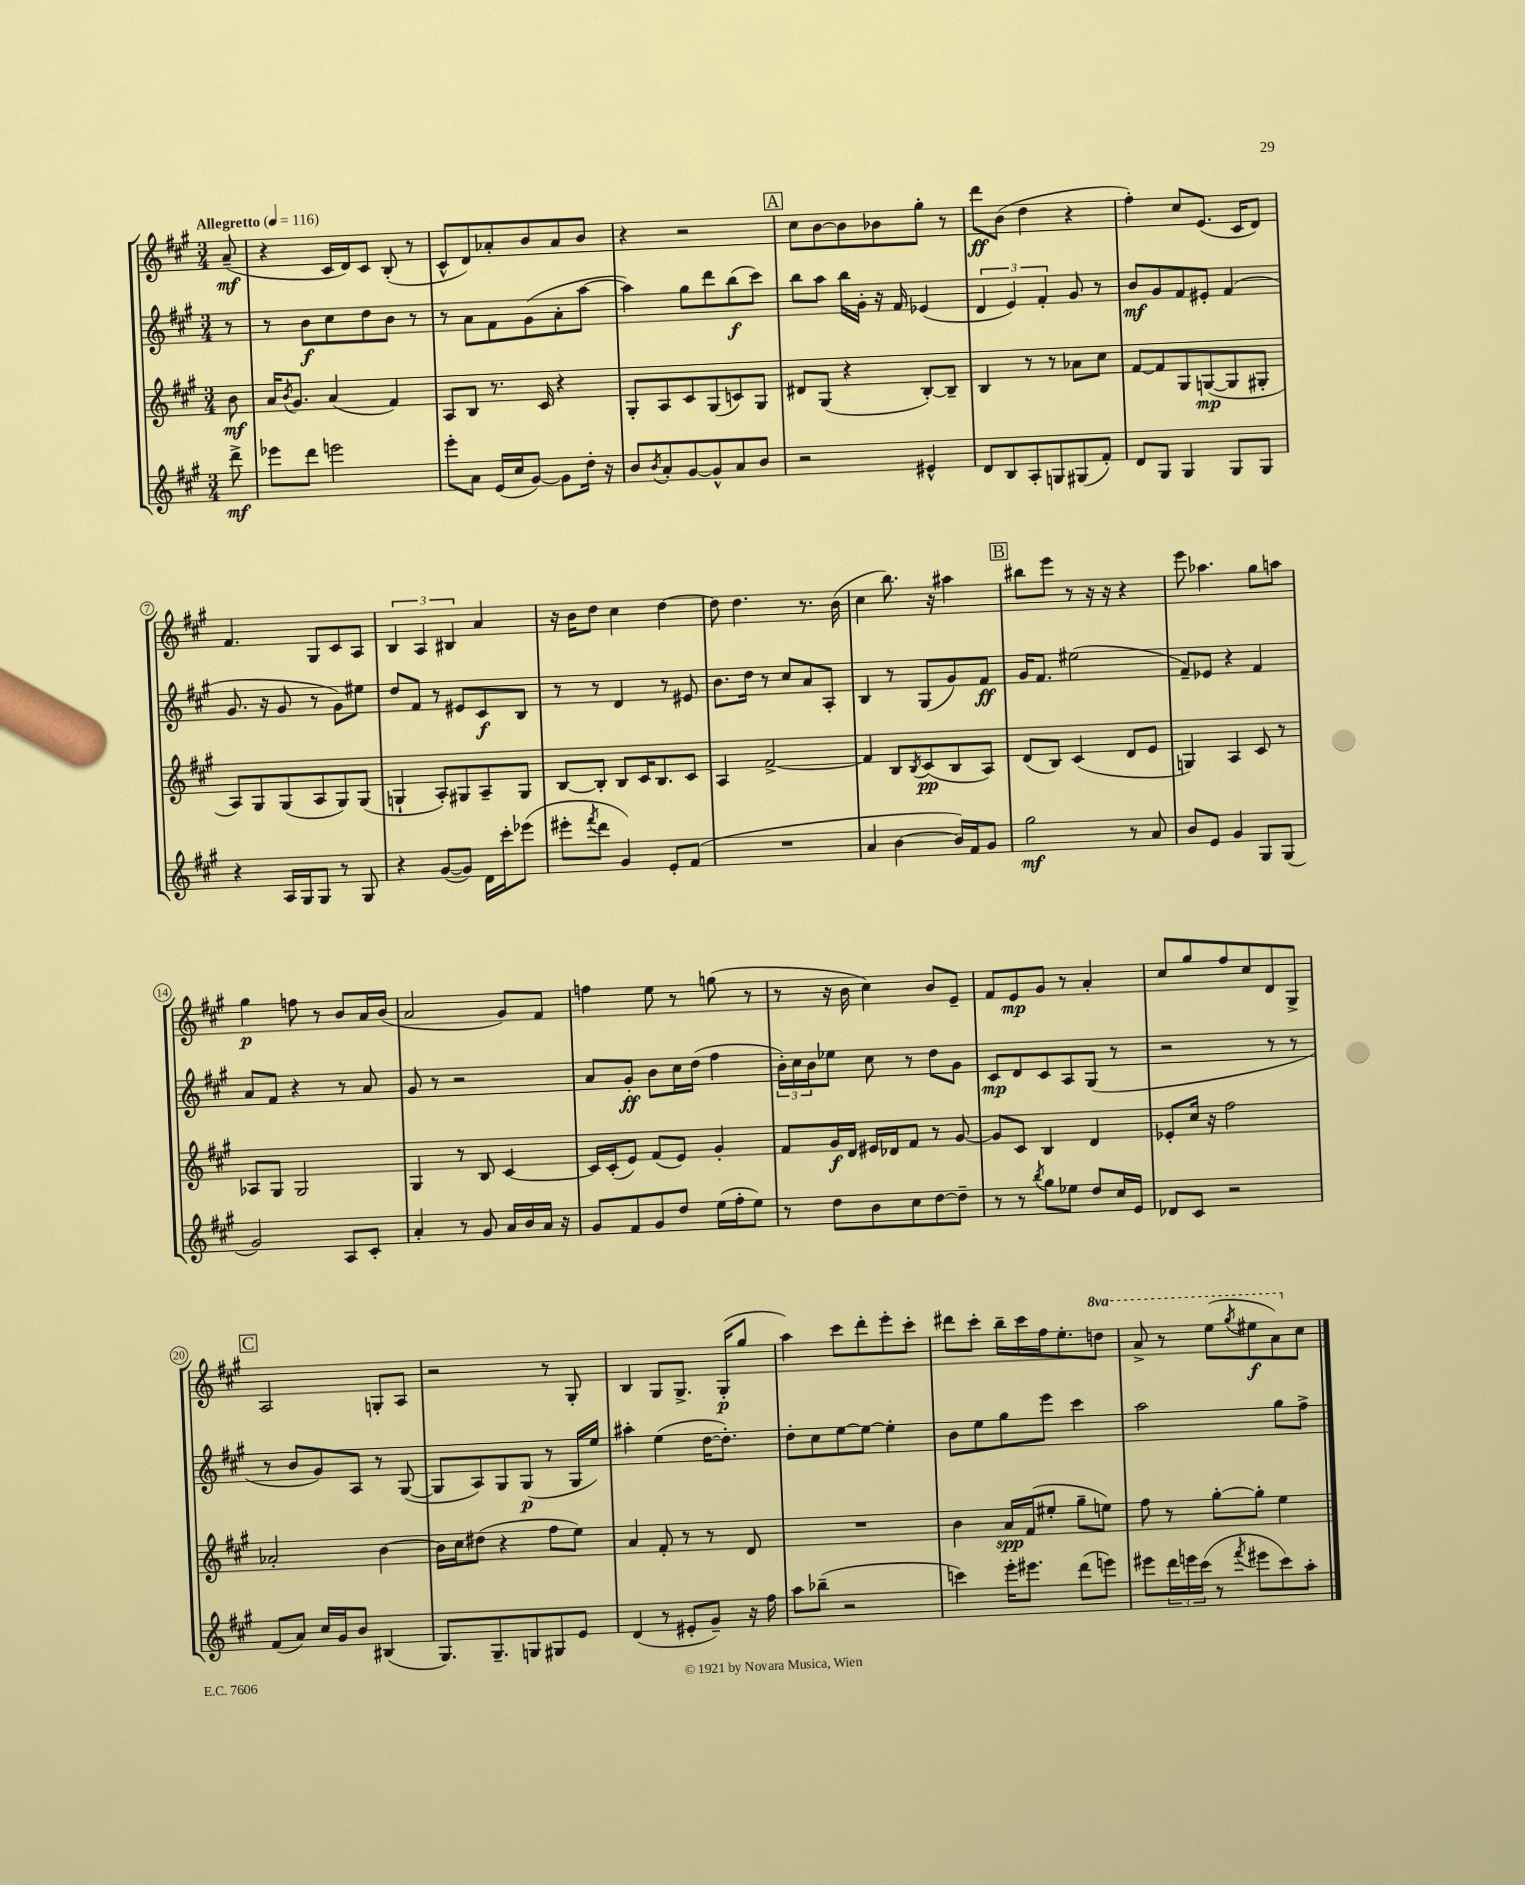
<<
\new StaffGroup <<
\new Staff = "s0" {
    \clef treble \key a \major \numericTimeSignature \time 3/4 \set Staff.ottavationMarkups = #ottavation-simple-ordinals \partial 8 \tempo "Allegretto" 4 = 116
    a'8--\mf( |
    r4 cis'16 d'16) cis'8 b8-.( r8 |
    cis'8-^ d'8) aes'8-. b'8 aes'8 b'8 |
    r4 r2 |
    \mark \markup { \box "A" } cis''8 b'8~ b'8 bes'8 gis''8-. r8 |
    d'''8\ff b'8( d''4 r4 |
    fis''4-.) cis''8 e'8.( cis'16 d'8) |
    fis'4. gis8 cis'8 a8 |
    \tuplet 3/2 { b4 a4 bis4 } a'4 |
    r16 b'16 d''8 cis''4 d''4~ |
    d''8 d''4. r8. b'16( |
    cis''4 b''8.) r16 ais''4 |
    \mark \markup { \box "B" } bis''8 e'''8 r8 r16 r16 r4 |
    e'''8 aes''4. gis''8 a''8 |
    gis''4\p f''8 r8 b'8 a'16 b'16( |
    a'2 gis'8) fis'8 |
    f''4 e''8 r8 g''8( r8 |
    r8 r16 b'16 cis''4) b'8 e'8-- |
    fis'8 e'8\mp gis'8 r8 a'4-. |
    cis''8 gis''8 fis''8 cis''8 d'8 gis8-> |
    \mark \markup { \box "C" } a2 g8-. a8 |
    r2 r8 gis8-. |
    b4 gis8 gis8.-> gis16-.\p( gis''8 |
    a''4) cis'''8 d'''8-. e'''8-. cis'''8-. |
    dis'''8 cis'''8-. b''16-- cis'''16 fis''16 e''8.-. \ottava #1 d'''8 |
    a''8-> r8 e'''8( \acciaccatura { gis'''8 } eis'''8\f a''8) \ottava #0 cis''8 \bar "|." |
}
\new Staff = "s1" {
    \clef treble \key a \major \numericTimeSignature \time 3/4 \partial 8
    r8 |
    r8 b'8\f cis''8 d''8 b'8 r8 |
    r8 a'8 fis'8 gis'8( a'8-. a''8~ |
    a''4) gis''8 d'''8 b''8\f( cis'''8) |
    \mark \markup { \box "A" } b''8 a''8 b''16 gis'16-. r16 fis'16 ees'4( |
    \tuplet 3/2 { d'4 e'4) fis'4-. } gis'8 r8 |
    b'8\mf gis'8 fis'8 eis'8-. fis'4( |
    gis'8. r16 gis'8 r8 gis'8) eis''8 |
    d''8 fis'8 r8 eis'8 cis'8\f b8 |
    r8 r8 d'4 r8 eis'8 |
    b'8. d''16 r8 cis''8 a'8 a8-. |
    b4 r8 gis8( gis'8) fis'8\ff |
    \mark \markup { \box "B" } gis'16 fis'8. eis''2( |
    fis'8--) ees'8 r4 fis'4 |
    a'8 fis'8 r4 r8 a'8 |
    gis'8 r8 r2 |
    a'8 gis'8-.\ff b'8 cis''16 d''16( fis''4 |
    \tuplet 3/2 { b'16-.) cis''16 b'16 } ees''8 cis''8 r8 d''8 gis'8 |
    cis'8\mp d'8 cis'8 a8 gis8( r8 |
    r2 r8 r8 |
    \mark \markup { \box "C" } r8 b'8 gis'8) a8 r8 gis8~( |
    gis8 a8) gis8 gis8\p( r8 gis16 e''16) |
    ais''4-. e''4( d''16~ d''8.-.) |
    d''8-. cis''8 e''8~ e''8~ e''4-. |
    b'8 e''8 gis''8 e'''8 cis'''4 |
    a''2 gis''8 fis''8-> \bar "|." |
}
\new Staff = "s2" {
    \clef treble \key a \major \numericTimeSignature \time 3/4 \partial 8
    b'8\mf |
    a'16 \acciaccatura { b'8 } gis'8. a'4( fis'4) |
    a8 b8 r8. cis'16 r4 |
    gis8-. a8 cis'8 gis8( c'8) gis8 |
    \mark \markup { \box "A" } dis'8 gis8( r4 b8~-.) b8-- |
    b4 r8 r8 aes'8 cis''8 |
    fis'8~ fis'8 gis8 g8~\mp( g8 gis8-. |
    a8) gis8 gis8( a8 gis8) gis8( |
    g4-! a8-.) gis8 a8-- gis8 |
    b8~ b8-. b8 cis'16 b8. cis'8 |
    a4 fis'2~-> |
    fis'4 b8 \acciaccatura { b8 } cis'8\pp( b8 a8) |
    \mark \markup { \box "B" } d'8( b8) cis'4( d'8 e'8 |
    g4) a4 cis'8 r8 |
    aes8 gis8 gis2 |
    gis4 r8 b8 cis'4~ |
    cis'16 cis'16-.( e'8) fis'8( e'8) gis'4-. |
    fis'8 gis'16\f d'16 eis'16 des'16 fis'8 r8 gis'8~ |
    gis'8 cis'8 b4 d'4 |
    ees'8-. cis''16 r16 fis''2 |
    \mark \markup { \box "C" } aes'2-. b'4~ |
    b'16 cis''16 dis''8( r4 fis''8 e''8) |
    a'4 fis'8-. r8 r8 d'8 |
    R2. |
    b'4 a'16\spp fis'16( eis''8-. gis''8-- e''8) |
    fis''8 r8 gis''8~-. gis''8-. e''4 \bar "|." |
}
\new Staff = "s3" {
    \clef treble \key a \major \numericTimeSignature \time 3/4 \partial 8
    d'''8->\mf |
    ees'''8 d'''8 e'''2 |
    e'''8-. a'8 e'16( cis''16 gis'8~) gis'8 d''16-. r16 |
    b'8 \acciaccatura { b'8 } a'8-. gis'8~ gis'8-^ a'8 b'8 |
    \mark \markup { \box "A" } r2 eis'4-^ |
    d'8 b8 a8-. g8 gis8( fis'8-.) |
    d'8 gis8 gis4 gis8 gis8 |
    r4 a16 gis16 gis8 r8 gis8 |
    r4 gis'8~( gis'8) d'16 cis'''16-. ees'''8( |
    eis'''8-. \acciaccatura { fis'''8 } d'''8 gis'4) e'8-. fis'8( |
    R2. |
    a'4 b'4~ b'16) fis'16 gis'8 |
    \mark \markup { \box "B" } gis''2\mf r8 a'8 |
    b'8 e'8 gis'4 gis8 gis8( |
    gis'2) a8 cis'8-. |
    a'4-. r8 gis'8 a'16 b'16 a'16 r16 |
    gis'8 fis'8 gis'8 d''8 e''16( fis''16-. e''8) |
    r8 d''8 b'8 cis''8 d''8~ d''8-- |
    r8 r8 \acciaccatura { b''8 } gis''8 ees''8 d''8 cis''16 e'16 |
    des'8 cis'8 r2 |
    \mark \markup { \box "C" } fis'8( a'8) cis''16 gis'16 b'8 bis4( |
    gis8.) gis8.-- g8 gis8 e'8 |
    d'4( r8 eis'8-. gis'8--) r16 fis''16 |
    a''8 bes''8--( r2 |
    c'''4) e'''16-. eis'''8. d'''8( e'''8) |
    eis'''8 \tuplet 3/2 { d'''16 e'''16 cis'''16( } r8 \acciaccatura { fis'''8 } eis'''8 cis'''8) a''8-. \bar "|." |
}
>>
>>
\layout { \context { \Score \override BarNumber.stencil = #(make-stencil-circler 0.1 0.3 ly:text-interface::print) } }
